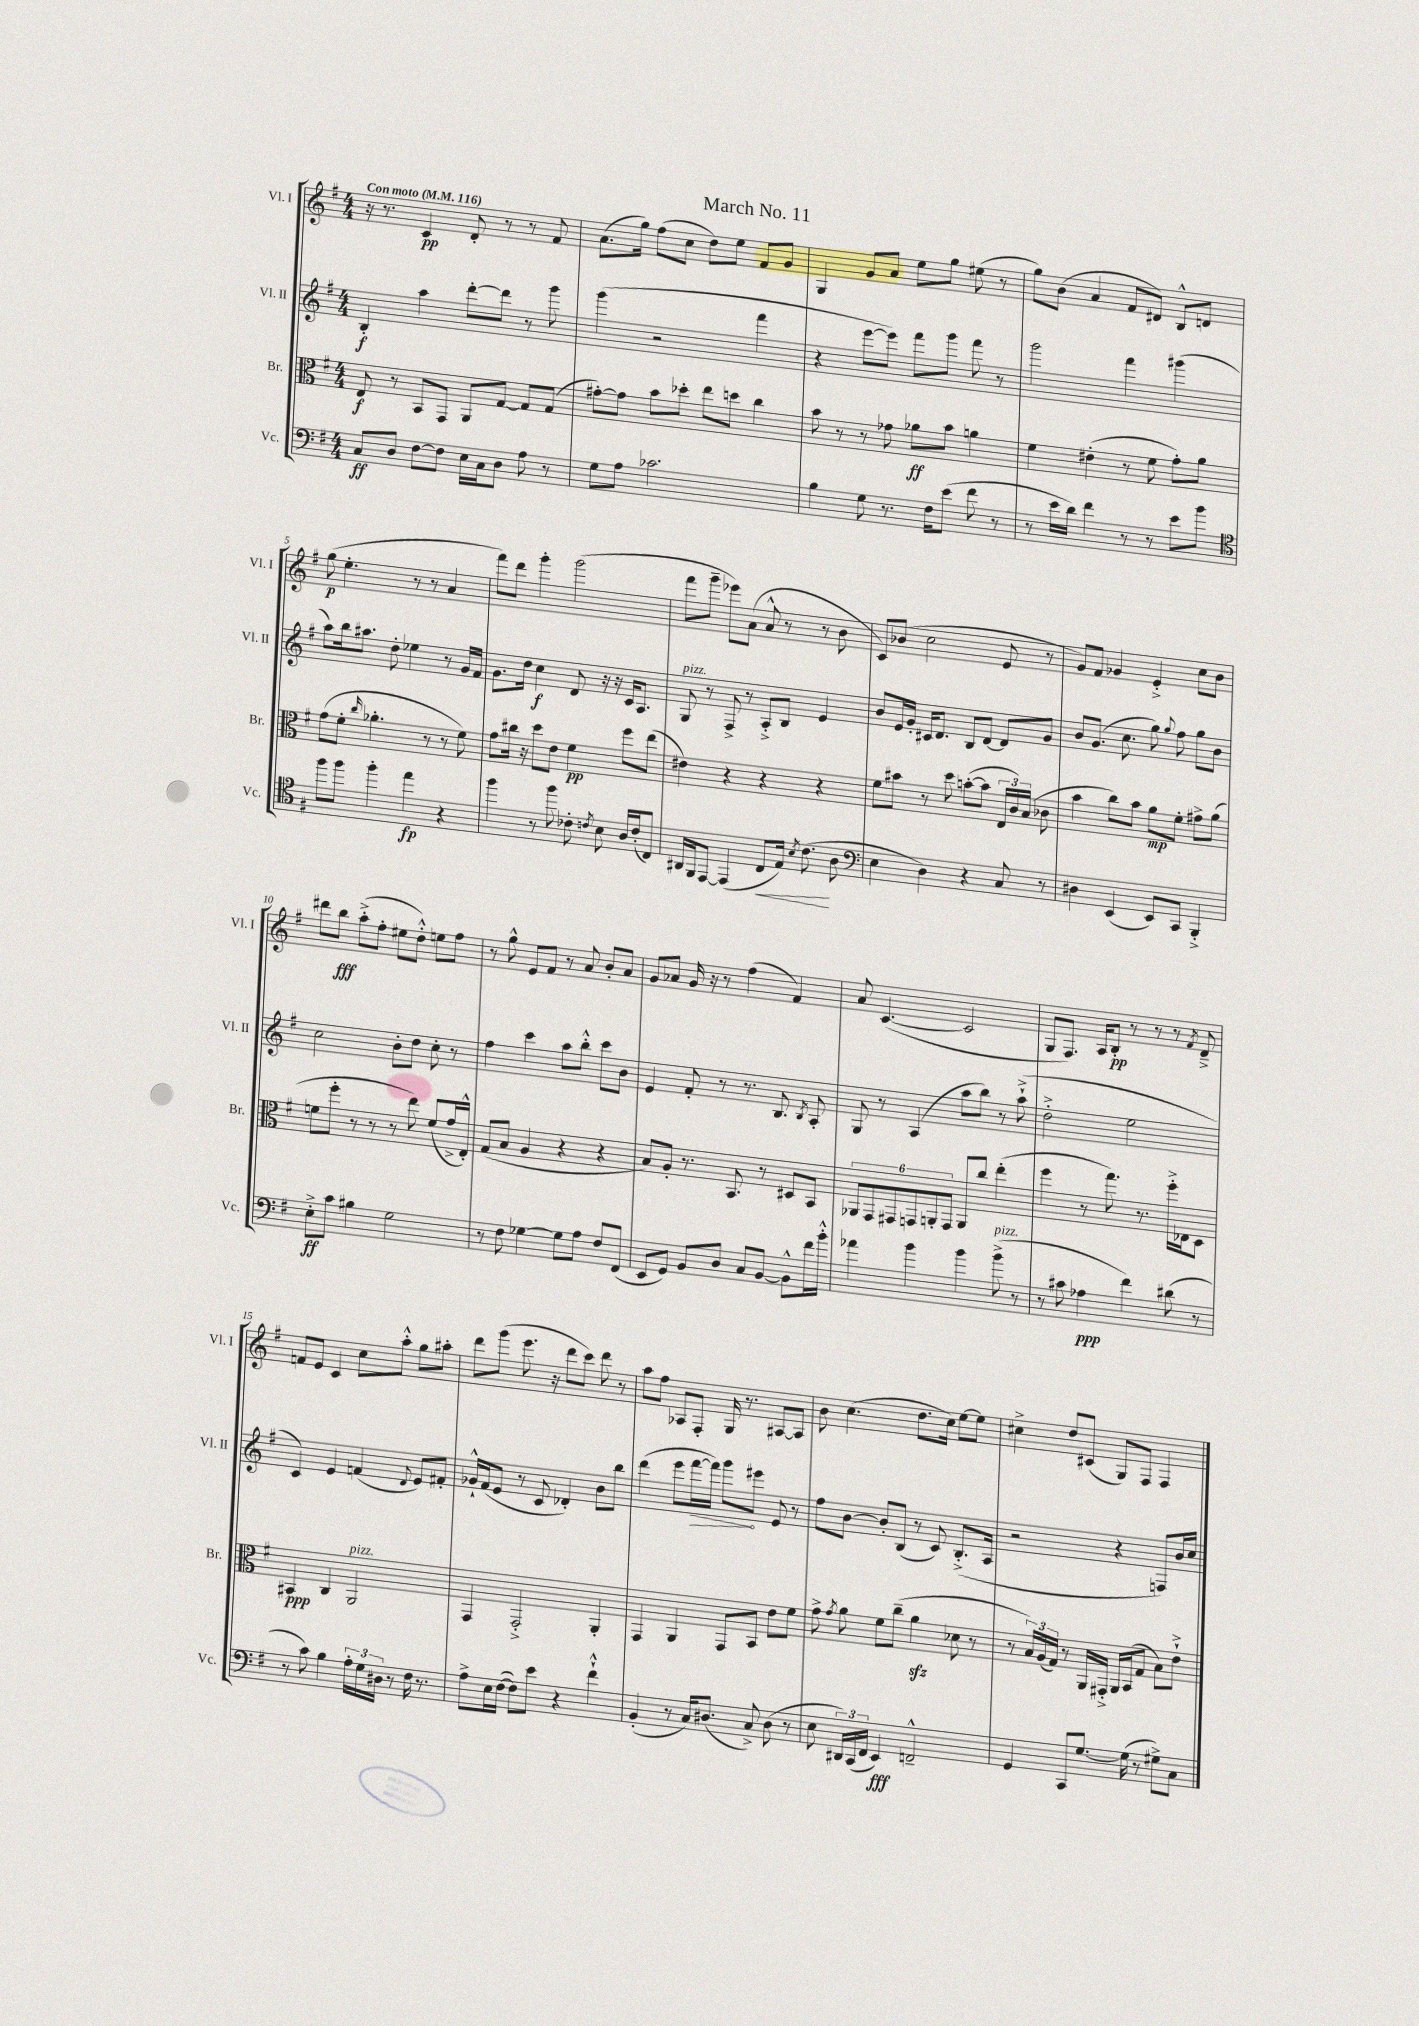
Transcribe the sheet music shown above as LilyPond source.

\header { title = "March No. 11" }
<<
\new StaffGroup <<
\new Staff = "s0" \with { instrumentName = "Vl. I" shortInstrumentName = "Vl. I" } {
    \clef treble \key g \major \numericTimeSignature \time 4/4 \tempo "Con moto" 4 = 116
    \autoBeamOff r16 r8. c'4\pp d'8-. r8 r8 fis'8 |
    a'8.[( g''16]) fis''8[( c''8] d''8[) e''8] fis'8[ g'8] |
    g4 g'8[ a'8] e''8[ g''8] eis''8( r8 |
    g''8[) b'8]( a'4 fis'8[ dis'8]) b8[-^ d'8] |
    g''8\p( e''4.-. r8 r8 a'4 |
    fis'''8[) d'''8] g'''4-. g'''2( |
    fis'''8[ g'''8]-- ees'''8[) a'8]( a'8-^ r8 r8 b'8 |
    c'8[) bes'8]( c''2 e'8 r8 |
    g'8[) fis'8] ges'4 e'4-.-> c''8[ b'8] |
    dis'''8[ b''8]\fff a''8[-.->( fis''8]-. eis''8[ d''8]-.-^) e''8[ fis''8] |
    r8 g''8-^ e'8[ fis'8] r8 a'8 b'8[-. a'8] |
    g'8[ aes'8] g'16 r16 r8 fis''4( fis'4) |
    a'8 c'4.~( c'2 |
    g8[ fis8.]) a16[ b8]-.\pp r8 r8 r8 \acciaccatura { fis'8 } d'8---> |
    f'8[ e'8] c'4 c''8[ a''8]-.-^ g''8[ ais''8]-. |
    d'''8[ g'''8]( e'''8. r16 d'''8[ c'''8]) d'''8 r8 |
    a''8[ fis''8] aes8[ fis8]-. g16 r8. ais8[~ ais8] |
    b'8 c''4.( d''8.[ c''16]) e''8[~ e''8] |
    cis''4-> d''8[ cis'8]( g8[) fis8] fis4 \bar "|." |
}
\new Staff = "s1" \with { instrumentName = "Vl. II" shortInstrumentName = "Vl. II" } {
    \clef treble \key g \major \numericTimeSignature \time 4/4
    \autoBeamOff b4-.\f a''4 d'''8[~-. d'''8] r8 g'''8 |
    g'''4( r2 fis'''4 |
    r4 e'''8[~ e'''8]) fis'''8[ g'''8] fis'''8 r8 |
    g'''2 fis'''4 gis'''4( |
    a''8[) b''16 ais''8.] d''8-. ees''4 r8 g'16[ fis'16] |
    g'8.[ d''16] c''4\f d'8 r16 r16 c'16[ a8.] |
    g8^\markup { \italic "pizz." } r8 fis8-> r8 a8[-.-> b8] e'4 |
    b'8[ e'16 g'16]-. cis'16[ d'8.] b8[ d'8]~ d'8[ g'8] |
    b'8[ g'8.]( c''8. g''8) \appoggiatura { g''8 } fis''8 g''8[ b'8] |
    c''2 b'8[-. d''8] c''8-. r8 |
    fis''4 c'''4 a''8[ b''8]-.-^ c'''8[ b'8] |
    e'4 fis'8-. r8 r8. b8. \acciaccatura { b8 } a8-. |
    g8 r8 a4( a''8[ b''8]) r8 a''8-!->( |
    d''2-.-> e''2 |
    c'4) e'4 f'4( \appoggiatura { d'8 } e'8[) fis'8]-. |
    ges'16[-!-^ fis'16( e'8] r8 c'8 des'4-.) b'8[ b''8] |
    d'''4( e'''8[ \once \override Hairpin.circled-tip = ##t fis'''16~\> fis'''16]) g'''8[\! eis'''8] e'8 r8 |
    fis''8[ b'8]~ b'8[-. b8]( r8 c'8) b8.[-.->( a16] |
    r2 r4 f8[) b'16 c''16] \bar "|." |
}
\new Staff = "s2" \with { instrumentName = "Br." shortInstrumentName = "Br." } {
    \clef alto \key g \major \numericTimeSignature \time 4/4
    \autoBeamOff e8\f r8 b,8[ g,8] a,8[ g8]~ g8[ g8]( |
    gis'8[~-.) gis'8] b'8[ des''8]-. e''8[ d''8] c''4 |
    b'8 r8 r8 ges'8 aes'8[\ff b'8] a'4 |
    fis'4 eis'4-.( r8 fis'8 g'8[-.) a'8] |
    g'8[( fis'8]-. \grace { c''16 } aes'4.-. r8 r8 fis'8) |
    g'8[ cis''16] r16 d''8[ e'8] fis'4\pp fis''8[ e''8]( |
    eis'4) r4 r4 r4 |
    fis'8[ bis'8] r8 d''8 b'8[~-.( b'8] \tuplet 3/2 { e16[ c'16) b16]( } ces'8 |
    b'4 c''8[) b'8] a'8[\mp fis'8]-. gis'8[-> a'8]( |
    f'8[ fis''8]-. r8 r8 r8 e''8) f'8[( g'16-> e16]-.-^) |
    g8[( b8] a4 r4 r4 |
    b8[) a8]-. r8. b,8. r8 dis8[ b,8] |
    \tuplet 6/4 { aes,8[ g,8 gis,8 g,8 a,8-. g,8] } a,8[ c''8] e''4-.( |
    fis''4 r8 g''8.) r8. fis''16[-.-> ees16 d8] |
    bis,4\ppp c4 a,2^\markup { \italic "pizz." } |
    g,4 g,2-.-> a,4-. |
    g,4 a,4 g,8[ b,8] e'8[ fis'8] |
    g'8-> \acciaccatura { g'8 } a'8 fis'8[ c''8]--( a'4\sfz des'8 r8 |
    r8 \tuplet 3/2 { b16[) a16( g16]) } r8 a,16[ gis,16]-.-> a,16[ b,16( g8] b8[) e'8]-!-> \bar "|." |
}
\new Staff = "s3" \with { instrumentName = "Vc." shortInstrumentName = "Vc." } {
    \clef bass \key g \major \numericTimeSignature \time 4/4
    \autoBeamOff c8[\ff d8] fis8[~ fis8] e16[ c16 d8] a8 r8 |
    g8[ a8] ces'2. |
    b4 g8 r8. fis16[ e'8]( fis'8 r8 |
    r8 e'16[ d'16]) fis'4 r8 r8 e'8[ b'8] |
    \clef tenor fis''8[ fis''8] fis''4-. e''4\fp r4 |
    fis''4 r8 fis''8 ces'8-. \acciaccatura { c'8 } b8 a16[ c'16-.( c8]) |
    ais,16[ fis,16 e,8]~ e,4( c8[\< e16]) \acciaccatura { b8 } c'8.\!( a8 |
    \clef bass e4 d4) r4 c8 r8 |
    dis4 e,4( e,8[) c,8] b,,4-.-> |
    e8[-.->\ff c'8] bis4 g2 |
    r8 fis8 ges4~ ges8[ a8] fis8[ fis,8]( |
    e,8[ g,8]) b,8[ d8] c8[ b,8]~ b,8[-^ fis'16 b'16]-.-^ |
    aes'4 b'4 b'4 b'8->^\markup { \italic "pizz." }( r8 |
    r8 cis'8 aes4\ppp fis'4) dis'8( r8 |
    r8 c'8) b4 \tuplet 3/2 { a16[-. g16 dis16] } r8 fis16 r8. |
    a8[-> e16 fis16]~( fis8[) e'8] r4 fis'4-!-^ |
    b,4-.( r8 c16[) dis8.]( c8->) dis8( r8 |
    e8 \tuplet 3/2 { dis,16[) c,16( fis,16] } e,4\fff) f,2---^ |
    g,4 c,8[ g8.]~ g16( r8 gis8[->) c8] \bar "|." |
}
>>
>>
